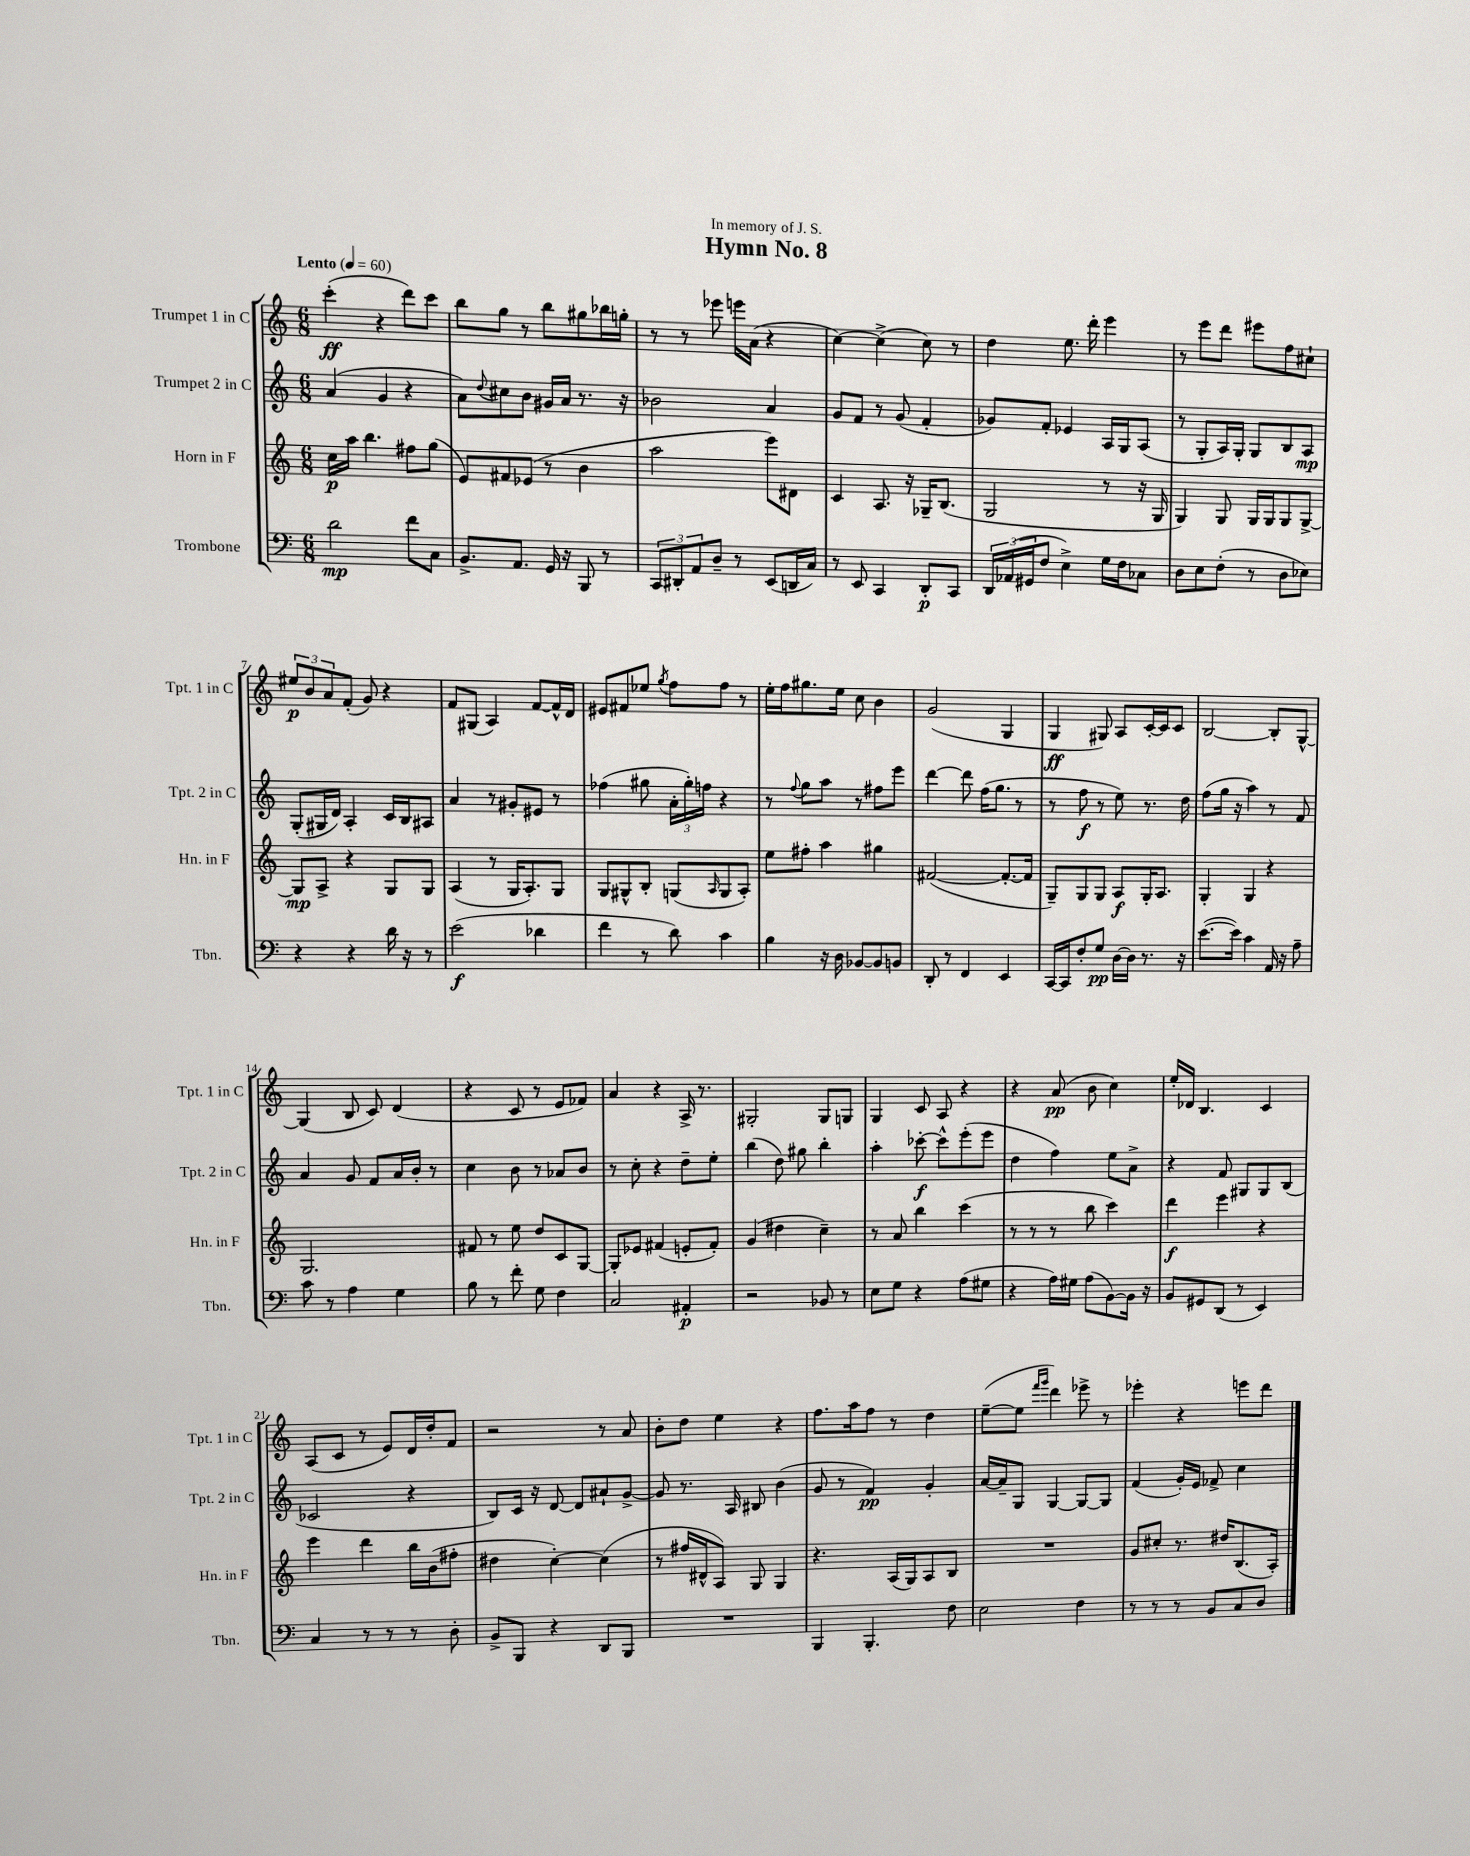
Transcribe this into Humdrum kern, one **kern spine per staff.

**kern	**dynam	**kern	**dynam	**kern	**dynam	**kern	**dynam
*part4	*part4	*part3	*part3	*part2	*part2	*part1	*part1
*staff4	*staff4	*staff3	*staff3	*staff2	*staff2	*staff1	*staff1
*I"Trombone	*	*I"Horn in F	*	*I"Trumpet 2 in C	*	*I"Trumpet 1 in C	*
*I'Tbn.	*	*I'Hn. in F	*	*I'Tpt. 2 in C	*	*I'Tpt. 1 in C	*
*clefF4	*	*clefG2	*	*clefG2	*	*clefG2	*
*k[]	*	*k[]	*	*k[]	*	*k[]	*
*M6/8	*	*M6/8	*	*M6/8	*	*M6/8	*
*MM60	*	*MM60	*	*MM60	*	*MM60	*
=1	=1	=1	=1	=1	=1	=1	=1
!	!	!	!	!	!	!LO:TX:a:B:t=Lento	!
2d\	mp	16cc\LL	p	(4a/	.	(4ccc'\	ff
.	.	16aa\JJ	.	.	.	.	.
.	.	4.bb\	.	.	.	.	.
.	.	.	.	4g/	.	4r	.
8f\L	.	8ff#X\L	.	4r	.	8ddd\L)	.
8C\J	.	(8gg\J	.	.	.	8ccc\J	.
=2	=2	=2	=2	=2	=2	=2	=2
8.BB^/L	.	8e/L)	.	8a\L)	.	8bb\L	.
.	.	.	.	8qqdd/	.	.	.
.	.	8f#X/	.	8cc#X\	.	8gg\J	.
8.AA/J	.	.	.	.	.	.	.
.	.	(8e-X/J	.	8b\J	.	8r	.
16GG/	.	8r	.	16g#X/LL	.	8bb\L	.
16r	.	.	.	16a/JJ	.	.	.
8BBB/	.	4b\	.	8.r	.	8gg#X\	.
8r	.	.	.	.	.	16bb-X\L	.
.	.	.	.	16r	.	16ggn'\JJ	.
=3	=3	=3	=3	=3	=3	=3	=3
12CC/L	.	2aa\	.	2b-X\	.	8r	.
12DD#X'/	.	.	.	.	.	.	.
.	.	.	.	.	.	8r	.
12AA/	.	.	.	.	.	.	.
8D~/J	.	.	.	.	.	8eee-X\	.
8r	.	.	.	.	.	16eeen\LL	.
.	.	.	.	.	.	(16a\JJ	.
(8EE/L	.	8eee\L)	.	4a/	.	4r	.
16DDn/L	.	8d#X\J	.	.	.	.	.
16C/JJ)	.	.	.	.	.	.	.
=4	=4	=4	=4	=4	=4	=4	=4
8r	.	4c/	.	8g/L	.	[4cc\)	.
8EE/	.	.	.	8f/J	.	.	.
4CC/	.	8.A/	.	8r	.	(4cc^\]	.
.	.	.	.	(8g/	.	.	.
.	.	16r	.	.	.	.	.
8DD'/L	p	16G-X~/KL	.	4f'/	.	8cc\)	.
.	.	(8.B/J	.	.	.	.	.
8CC/J	.	.	.	.	.	8r	.
=5	=5	=5	=5	=5	=5	=5	=5
24DD/LL	.	2G/	.	8g-X/L)	.	4dd\	.
(24AA-X/	.	.	.	.	.	.	.
24GG#X/J	.	.	.	.	.	.	.
8F/J	.	.	.	8f'/J	.	.	.
4E^\)	.	.	.	4e-X/	.	8.ee\	.
.	.	.	.	.	.	16ddd'\	.
16G\LL	.	8r	.	16A/LL	.	4eee\	.
16F\J	.	.	.	16G/J	.	.	.
8C-X\J	.	16r	.	(8A/J	.	.	.
.	.	16G/	.	.	.	.	.
=6	=6	=6	=6	=6	=6	=6	=6
8D\L	.	4G/)	.	8r	.	8r	.
8E\	.	.	.	8G'/L	.	8eee\L	.
(8F'\J	.	8G/	.	16A/L)	.	8ddd\J	.
.	.	.	.	16G'/JJ	.	.	.
8r	.	16G/LL	.	8G/L	.	8eee#X\L	.
.	.	16G/J	.	.	.	.	.
8D\L	.	8G/	.	8B/	.	8ff\	.
8E-X\J)	.	[8G^/J	.	8A/J	mp	8cc#X`\J	.
!!LO:LB:g=z
=7	=7	=7	=7	=7	=7	=7	=7
4r	.	8G/L]	mp	(8G'/L	.	12ee#X/L	p
.	.	.	.	.	.	12b/	.
.	.	8A^/J	.	16G#X/L	.	.	.
.	.	.	.	.	.	12a/	.
.	.	.	.	16d/JJ)	.	.	.
4r	.	4r	.	4A'/	.	(8f'/J	.
.	.	.	.	.	.	8g/)	.
16d\	.	8G/L	.	16c/LL	.	4r	.
16r	.	.	.	16B/J	.	.	.
8r	.	8G/J	.	8A#X/J	.	.	.
=8	=8	=8	=8	=8	=8	=8	=8
(2e\	f	(4A/	.	4a/	.	8f/L	.
.	.	.	.	.	.	(8G#X/J	.
.	.	8r	.	8r	.	4A/)	.
.	.	16G/KL	.	8g#X'/L	.	.	.
.	.	8.A'/)	.	.	.	.	.
4d-X\	.	.	.	8e#X/J	.	[8f/L	.
.	.	8G/J	.	8r	.	16f^^/L]	.
.	.	.	.	.	.	16d/JJ	.
=9	=9	=9	=9	=9	=9	=9	=9
4f\	.	8G/L	.	(4ff-X\	.	8e#X/L	.
.	.	8G#X^^/	.	.	.	8f#X/	.
8r	.	8B'/J	.	8gg#X\	.	8ee-X/J	.
.	.	.	.	.	.	8qgg/	.
8d\)	.	(8Gn/L	.	24a'\LL	.	8ff\L	.
.	.	.	.	24gg#'\)	.	.	.
.	.	.	.	24ffn\JJ	.	.	.
.	.	16qqA/	.	.	.	.	.
4c\	.	8G/	.	4r	.	8ff\J	.
.	.	8A'/J)	.	.	.	8r	.
=10	=10	=10	=10	=10	=10	=10	=10
4B\	.	8ee\L	.	8r	.	16ee'\LL	.
.	.	.	.	.	.	16ff\J	.
.	.	.	.	8qqff/	.	.	.
.	.	8ff#X'\J	.	8gg\L	.	8.gg#X\	.
16r	.	4aa\	.	8aa\J	.	.	.
16D\	.	.	.	.	.	16ee\Jk	.
[8BB-X/L	.	.	.	8r	.	8cc\	.
8BB-/]	.	4gg#X\	.	8ff#X\L	.	4b\	.
8BBn/J	.	.	.	8eee\J	.	.	.
=11	=11	=11	=11	=11	=11	=11	=11
8DD'/	.	([2f#X/	.	[4ddd\	.	(2g/	.
8r	.	.	.	.	.	.	.
4FF/	.	.	.	8ddd\]	.	.	.
.	.	.	.	(16ff\KL	.	.	.
.	.	.	.	8.gg\J	.	.	.
4EE/	.	8.f#'/L_	.	.	.	4G/	.
.	.	.	.	8r	.	.	.
.	.	16f#/Jk]	.	.	.	.	.
=12	=12	=12	=12	=12	=12	=12	=12
[16CC/LL	.	8G~/L)	.	8r	.	4G/	ff
16CC/J]	.	.	.	.	.	.	.
8F'/	.	8G/	.	8ff\	f	.	.
8G/J	pp	8G/J	.	8r	.	8G#X/)	.
[16D\LL	.	8A/L	f	8ee\)	.	8A/L	.
16D\JJ]	.	.	.	.	.	.	.
8.r	.	16G'/K	.	8.r	.	[16c'/L	.
.	.	8.A/J	.	.	.	16c/J]	.
.	.	.	.	.	.	8c/J	.
16r	.	.	.	16dd\	.	.	.
=13	=13	=13	=13	=13	=13	=13	=13
([8.e\L	.	4G'/	.	(8ff\L	.	[2B/	.
.	.	.	.	16gg\Jk	.	.	.
16e\Jk])	.	.	.	16r	.	.	.
4c\	.	4G/	.	4aa\)	.	.	.
16AA/	.	4r	.	8r	.	8B'/L]	.
16r	.	.	.	.	.	.	.
8A~\	.	.	.	8f/	.	[8G^^/J	.
!!LO:LB:g=z
=14	=14	=14	=14	=14	=14	=14	=14
8c\	.	2.G/	.	4a/	.	(4G/]	.
8r	.	.	.	.	.	.	.
4A\	.	.	.	8g/	.	8B/	.
.	.	.	.	8f/L	.	8c/)	.
4G\	.	.	.	16a/L	.	(4d/	.
.	.	.	.	16b'/JJ	.	.	.
.	.	.	.	8r	.	.	.
=15	=15	=15	=15	=15	=15	=15	=15
8B\	.	8f#X/	.	4cc\	.	4r	.
8r	.	8r	.	.	.	.	.
8f'\	.	8ee\	.	8b\	.	8c/	.
8G\	.	8dd/L	.	8r	.	8r	.
4F\	.	8c/	.	8a-X/L	.	8e/L	.
.	.	[8G/J	.	8b/J	.	8f-X/J)	.
=16	=16	=16	=16	=16	=16	=16	=16
2C/	.	8G'/L]	.	8r	.	4a/	.
.	.	8e-X/J	.	8cc'\	.	.	.
.	.	(4f#X/	.	4r	.	4r	.
4AA#X'/	p	8en'/L	.	8dd~\L	.	16A^/	.
.	.	.	.	.	.	8.r	.
.	.	8f#'/J)	.	8ee'\J	.	.	.
=17	=17	=17	=17	=17	=17	=17	=17
2r	.	(4g/	.	(4bb\	.	2G#X'/	.
.	.	4dd#X\	.	8dd\)	.	.	.
.	.	.	.	8gg#X\	.	.	.
8BB-X/	.	4cc~\)	.	4bb'\	.	8G#/L	.
8r	.	.	.	.	.	8Gn/J	.
=18	=18	=18	=18	=18	=18	=18	=18
8E\L	.	8r	.	4aa'\	.	4G/	.
8G\J	.	8a/	.	.	.	.	.
4r	.	4bb\	.	[8ccc-X'\	f	8c/	.
.	.	.	.	8ccc-^^\L]	.	8A/	.
(8A\L	.	(4ccc\	.	(8eee'\	.	4r	.
8G#X\J	.	.	.	8eee\J	.	.	.
=19	=19	=19	=19	=19	=19	=19	=19
4r	.	8r	.	4dd\	.	4r	.
.	.	8r	.	.	.	.	.
16A\LL)	.	8r	.	4ff\)	.	(8a/	pp
16G#X\JJ	.	.	.	.	.	.	.
(8A\L	.	8bb\	.	.	.	8b\	.
[8BB\)	.	4ccc\)	.	8ee\L	.	4cc\)	.
16BB\Jk]	.	.	.	8a^\J	.	.	.
16r	.	.	.	.	.	.	.
=20	=20	=20	=20	=20	=20	=20	=20
8BB/L	.	4ddd\	f	4r	.	16ee'/LL	.
.	.	.	.	.	.	16d-X/JJ	.
8GG#X/	.	.	.	.	.	4.B/	.
(8DD/J	.	4eee\	.	8f/	.	.	.
8r	.	.	.	8G#X/L	.	.	.
4EE/)	.	4r	.	8G#/	.	4c/	.
.	.	.	.	(8B/J	.	.	.
!!LO:LB:g=z
=21	=21	=21	=21	=21	=21	=21	=21
4C/	.	4eee\	.	2c-X/	.	(8A/L	.
.	.	.	.	.	.	8c/J	.
8r	.	4ddd\	.	.	.	8r	.
8r	.	.	.	.	.	8e/L)	.
8r	.	16bb\LL	.	4r	.	16d/L	.
.	.	(16b\J	.	.	.	16dd'/J	.
8D'\	.	8ff#X'\J	.	.	.	8f/J	.
=22	=22	=22	=22	=22	=22	=22	=22
8BB^/L	.	4dd#X\	.	8B/L)	.	2r	.
8BBB/J	.	.	.	16c/Jk	.	.	.
.	.	.	.	16r	.	.	.
4r	.	[4cc'\)	.	[8d/	.	.	.
.	.	.	.	8d/L]	.	.	.
8DD/L	.	(4cc\]	.	8a#X`/	.	8r	.
8BBB/J	.	.	.	[8g^/J	.	8a/	.
=23	=23	=23	=23	=23	=23	=23	=23
2.r	.	8r	.	8g/]	.	8b'\L	.
.	.	16ff#X/LL	.	8.r	.	8dd\J	.
.	.	16d#X^^/J	.	.	.	.	.
.	.	8A/J)	.	.	.	4ee\	.
.	.	.	.	16A/	.	.	.
.	.	8G/	.	8B#X/	.	.	.
.	.	4G/	.	(4b\	.	4r	.
=24	=24	=24	=24	=24	=24	=24	=24
4BBB/	.	4.r	.	8g/	.	8.ff\L	.
.	.	.	.	8r	.	.	.
.	.	.	.	.	.	16aa\k	.
4.BBB'/	.	.	.	4f/)	pp	8ff\J	.
.	.	(16A/LL	.	.	.	8r	.
.	.	16G/J)	.	.	.	.	.
.	.	8A/	.	4g'/	.	4dd\	.
8F\	.	8B/J	.	.	.	.	.
=25	=25	=25	=25	=25	=25	=25	=25
2E\	.	2.r	.	[16a/LL	.	([8ee~\L	.
.	.	.	.	16a~/J]	.	.	.
.	.	.	.	8G/J	.	8ee\J]	.
.	.	.	.	.	.	16qqfff/LL	.
.	.	.	.	.	.	16qqggg/JJ	.
.	.	.	.	[4G/	.	4ddd\)	.
4F\	.	.	.	8G/L_	.	8eee-X^\	.
.	.	.	.	8G/J]	.	8r	.
=26	=26	=26	=26	=26	=26	=26	=26
8r	.	8g/L	.	(4f/	.	4eee-X'\	.
8r	.	8cc#X'/J	.	.	.	.	.
8r	.	8.r	.	16g'/LL)	.	4r	.
.	.	.	.	16e/JJ	.	.	.
8BB/L	.	.	.	8f-X^/	.	.	.
.	.	16dd#X/KL	.	.	.	.	.
8C/	.	(8.B/	.	4cc\	.	8eeen\L	.
8D/J	.	.	.	.	.	8ddd\J	.
.	.	16A'/Jk)	.	.	.	.	.
==	==	==	==	==	==	==	==
*-	*-	*-	*-	*-	*-	*-	*-
